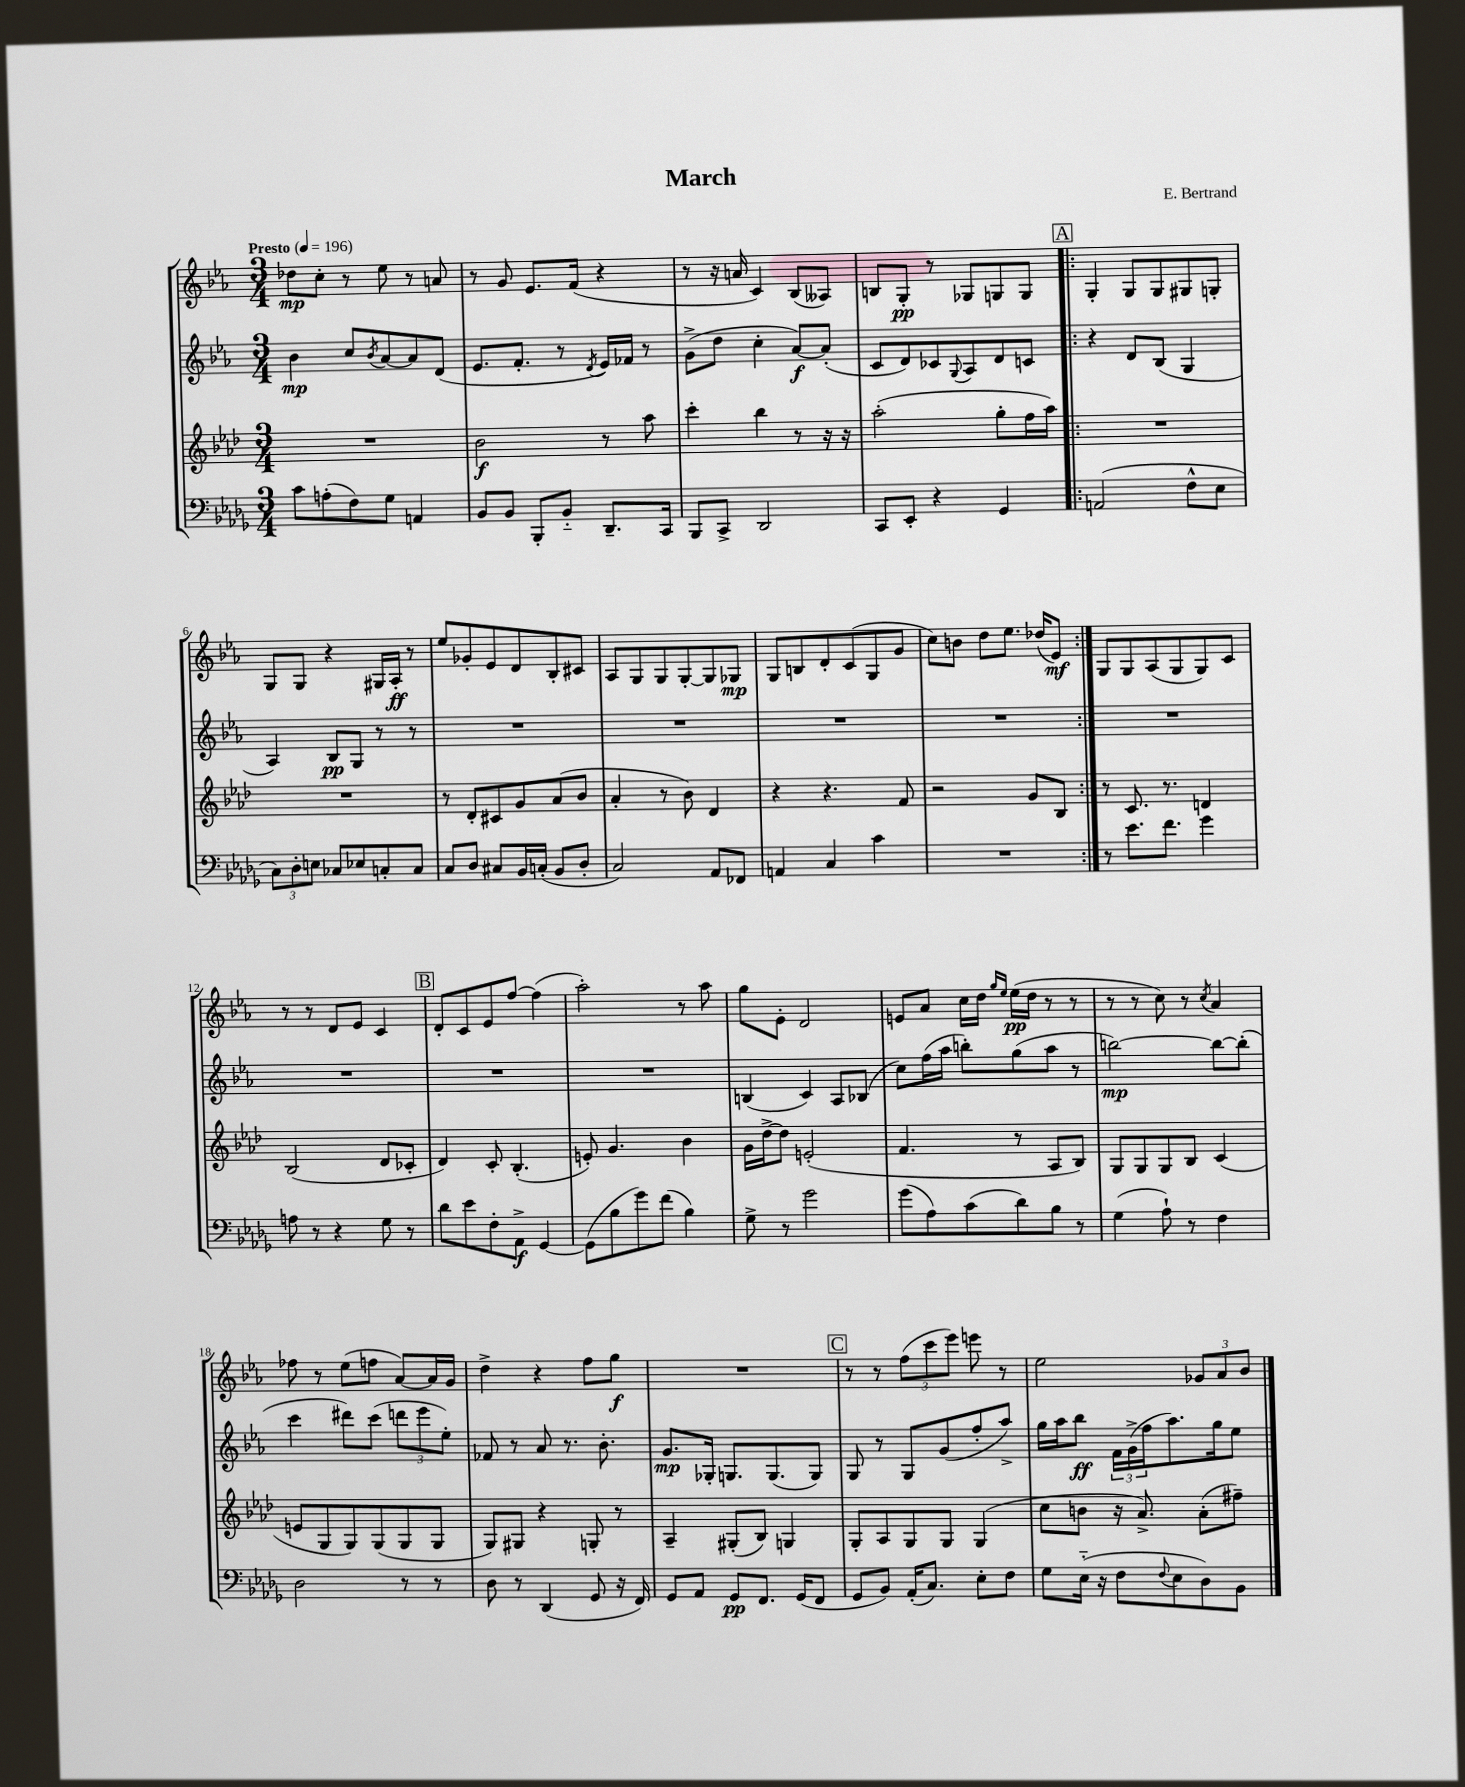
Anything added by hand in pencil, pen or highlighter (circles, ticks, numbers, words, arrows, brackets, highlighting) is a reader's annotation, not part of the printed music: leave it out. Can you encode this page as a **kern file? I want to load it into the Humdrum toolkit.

**kern	**kern	**kern	**kern
*staff4	*staff3	*staff2	*staff1
*clefF4	*clefG2	*clefG2	*clefG2
*k[b-e-a-d-g-]	*k[b-e-a-d-]	*k[b-e-a-]	*k[b-e-a-]
*M3/4	*M3/4	*M3/4	*M3/4
*MM196	*MM196	*MM196	*MM196
8c\L	2.r	4b-\	8dd-\L
(8A'\	.	.	8cc'\J
8F\)	.	8cc/L	8r
.	.	8qb-/	.
8G-\J	.	[8a-/	8ee-\
4AA/	.	8a-/]	8r
.	.	(8d/J	8a/
=	=	=	=
8BB-/L	2b-\	8.e-/L	8r
8BB-/J	.	.	8g/
.	.	8.f'/J	.
8BBB-'/L	.	.	8.e-/L
8BB-'~/J	.	8r	.
.	.	.	(16f/Jk
.	.	8qd/	.
8.DD-~/L	8r	16e-/LL)	4r
.	.	16f-/JJ	.
.	8aa-\	8r	.
16CC/Jk	.	.	.
=	=	=	=
8BBB-/L	4ccc'\	(8g^\L	8r
8CC^/J	.	8dd\J	16r
.	.	.	16a/
2DD-/	4bb-\	4cc'\	4c/)
.	8r	[8a-/L)	(8B-/L
.	16r	(8a-'/]J	8A--/J)
.	16r	.	.
=	=	=	=
8CC/L	(2aa-'\	8c/L	8B/L
8EE-'/J	.	8d/)	8G'/J
4r	.	8c-/	8r
.	.	8qqG/	.
.	.	8A-/	8G-/L
4GG-/	8gg'\L	8d/	8G/
.	16ff\L	8c/J	8G/J
.	16aa-\JJ)	.	.
=!|:	=!|:	=!|:	=!|:
(2AA/	2.r	4r	4G'/
.	.	8d/L	8G/L
.	.	(8B-/J	8G/
8F^^\L	.	4G/	8G#/
8E-\J	.	.	8G'/J
=	=	=	=
12C\L)	2.r	4A-/)	8G/L
12D-'\	.	.	.
.	.	.	8G/J
12E\J	.	.	.
8C-/L	.	8B-/L	4r
8E-/	.	8G/J	.
8C'/	.	8r	16G#/LL
.	.	.	16A-'/JJ
8C/J	.	8r	8r
=	=	=	=
8C/L	8r	2.r	8ee-/L
8D-/J	8d-'/L	.	8g-'/
8C#/L	8c#/	.	8e-/
16BB-/L	8g/	.	8d/
(16C'/JJ	.	.	.
8BB-/L	(8a-/	.	8B-'/
8D-'/J	8b-/J	.	8c#/J
=	=	=	=
2C/)	4a-'/	2.r	8A-/L
.	.	.	8G/
.	8r	.	8G/
.	8b-\)	.	[8G'/
8AA-/L	4d-/	.	8G/]
8FF-/J	.	.	8G-/J
=	=	=	=
4AA/	4r	2.r	8G/L
.	.	.	8B/
4C/	4.r	.	8d'/
.	.	.	(8c/
4c\	.	.	8G/
.	8f/	.	8g/J
=	=	=	=
2.r	2r	2.r	8cc\L)
.	.	.	8b\J
.	.	.	8dd\L
.	.	.	8.ee-\J
.	8g/L	.	.
.	.	.	(16dd-/LK
.	8B-/J	.	8e-/J)
=:|!	=:|!	=:|!	=:|!
8r	8r	2.r	8G/L
8.e-\L	8.c/	.	8G/
.	.	.	(8A-/
8.f\J	8.r	.	.
.	.	.	8G/
4g-\	4d/	.	8G/)
.	.	.	8c/J
=	=	=	=
8A\	(2B-/	2.r	8r
8r	.	.	8r
4r	.	.	8d/L
.	.	.	8e-/J
8G-\	8d-/L	.	4c/
8r	8c-'/J	.	.
=	=	=	=
8d-\L	4d-/)	2.r	8d'/L
8e-\	.	.	8c/
8F'\	8c'/	.	8e-/
8AA-^\J	(4.B-'/	.	[8ff/J
[4GG-/	.	.	(4ff\]
=	=	=	=
(8GG-\]L	8e'/)	2.r	2aa-'\)
8B-\	4.g/	.	.
8g-\)	.	.	.
(8f\J	.	.	.
4B-\)	4b-\	.	8r
.	.	.	8aa-\
=	=	=	=
8G-^\	16g\LL	(4B/	8gg\L
.	[16dd-^\J	.	.
8r	8dd-\]J	.	8e-'\J
2g-\	(2e'/	4c/)	2d/
.	.	8A-/L	.
.	.	(8B-/J	.
=	=	=	=
(8g-\L	4.f/	8cc\L)	8e/L
8A-\)	.	(16ff\L	8a-/J
.	.	16aa-\JJ	.
(8c\	.	8bb'\L)	16cc\LL
.	.	.	16dd\JJ
.	.	.	16qqgg/LL
.	.	.	16qqee-/JJ
8d-\)	8r	(8gg\	(16ee-\LL
.	.	.	16dd\JJ
8B-\J	8A-/L	8aa-\J	8r
8r	8B-/J)	8r	8r
=	=	=	=
(4G-\	8G/L	[2bb\)	8r
.	8G/	.	8r
8A-`\)	8G/	.	8cc\)
8r	8B-/J	.	8r
.	.	.	8qcc/
4F\	(4c/	8bb\_L	4a-/
.	.	(8bb'\]J	.
=	=	=	=
2D-\	8e/L	4ccc\	8ff-\
.	8G/	.	8r
.	8G/)	8ddd#\L)	(8ee-\L
.	(8G/	(8ccc\J	8ff\J
8r	8G/	12ddd\L	[8a-/L)
.	.	12eee-\	.
8r	8G/J	.	16a-/]L
.	.	12ee-'\J)	.
.	.	.	16g/JJ
=	=	=	=
8D-\	8G/L)	8f-/	4dd^\
8r	8G#/J	8r	.
(4DD-/	4r	8a-/	4r
.	.	8.r	.
8GG-/	8G'/	.	8ff\L
.	.	8.b-'\	.
16r	8r	.	8gg\J
16FF/)	.	.	.
=	=	=	=
8GG-/L	4A-~/	8.g/L	2.r
8AA-/J	.	.	.
.	.	16G-'/Jk	.
8GG-/L	(8G#'/L	8.G/L	.
8.FF/J	8B-/J)	.	.
.	.	(8.G/	.
.	4G/	.	.
(16GG-/LK	.	.	.
8FF/J	.	8G/J)	.
=	=	=	=
8GG-/L	8G'/L	8G/	8r
8BB-/J)	8A-/	8r	8r
(16AA-'/LK	8G/	8G/L	(12ff\L
8.C/J)	.	.	.
.	.	.	12ccc\
.	8G/J	(8g/	.
.	.	.	12eee-\J)
8E-'\L	(4G/	8ff'/	8eee\
8F\J	.	8aa-^/J)	8r
=	=	=	=
8G-\L	8cc\L	16gg\LL	2ee-\
.	.	16aa-\J	.
(16E-'~\Jk	8b\J	8bb-\J	.
16r	.	.	.
8F\L	16r	24f\LL	.
.	.	(24g^\	.
.	8.a-^/)	.	.
.	.	24ff\J	.
8qqF/	.	.	.
8E-\	.	8.aa-\)	.
8D-\)	(8a-'\L	.	12g-/L
.	.	16gg\k	.
.	.	.	12a-/
8BB-\J	8ff#~\J)	8ee-\J	.
.	.	.	12b-/J
==	==	==	==
*-	*-	*-	*-
